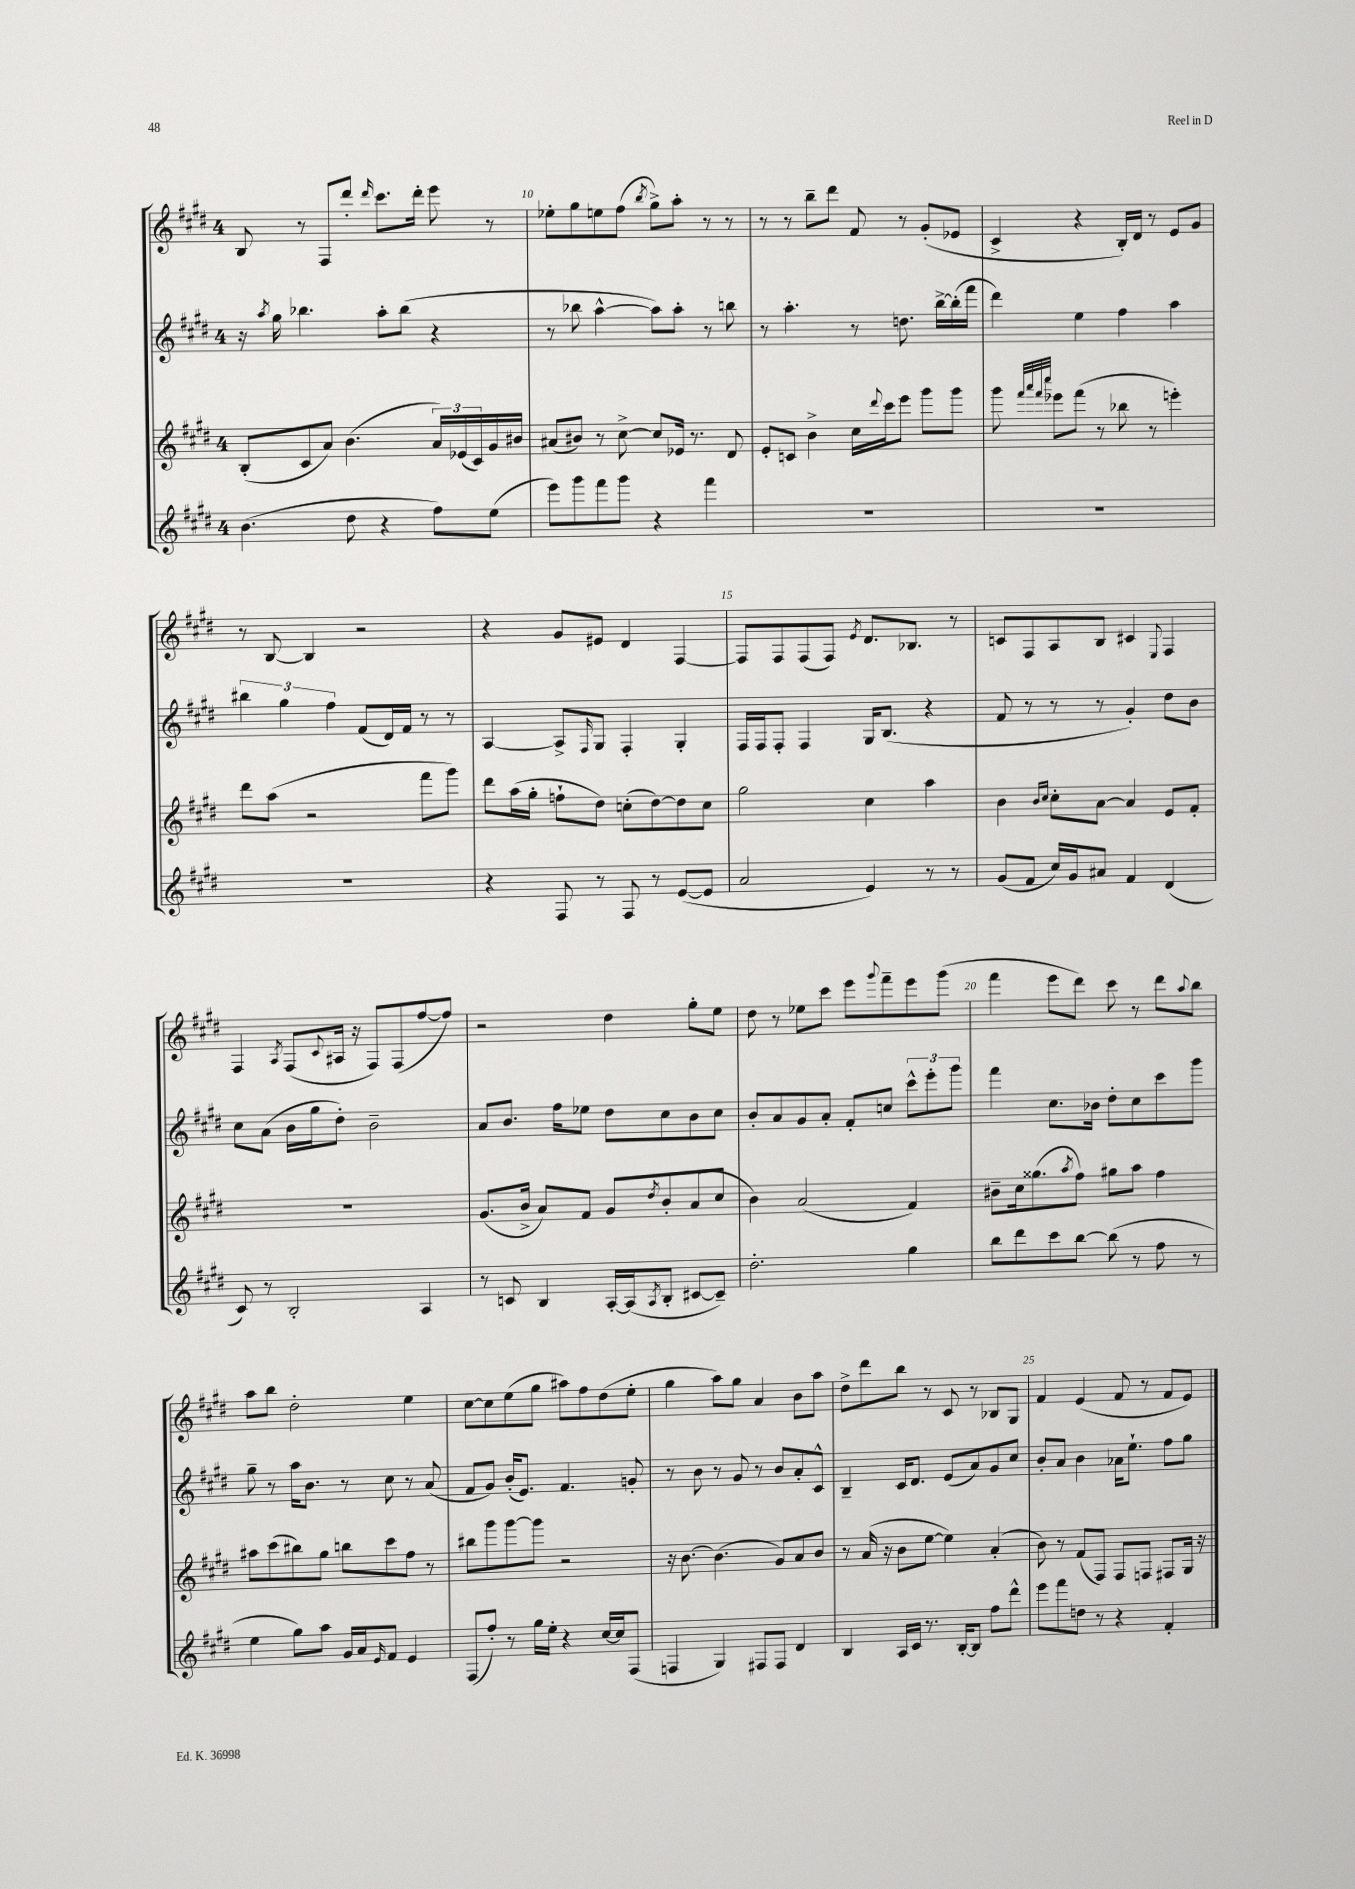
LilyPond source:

<<
\new StaffGroup <<
\new Staff = "s0" {
    \clef treble \key e \major \once \override Staff.TimeSignature.style = #'single-digit \time 4/4
    b8 r8 fis8 dis'''8-. \grace { dis'''16 } cis'''8. dis'''16-. e'''8 r8 |
    ees''8-. gis''8 e''8 fis''8( \acciaccatura { b''8 } gis''8->) a''8-. r8 r8 |
    r8 r8 b''8-- dis'''8 fis'8 r8 gis'8-.( ees'8 |
    cis'4-> r4 b16-.) dis'16 r8 e'8 gis'8 |
    r8 b8~ b4 r2 |
    r4 gis'8 eis'8 dis'4 fis4~ |
    fis8 fis8 fis8( fis8) \acciaccatura { e'8 } dis'8. bes8. r8 |
    c'8 fis8 a8 b8 cis'4 \appoggiatura { e8 } fis4 |
    fis4 \acciaccatura { a8 } fis8( \appoggiatura { cis'8 } ais16 r16 fis8) fis8( fis''8~ fis''8) |
    r2 dis''4 gis''8-. e''8 |
    dis''8 r8 ees''8 cis'''8 e'''8 \appoggiatura { gis'''8 } fis'''8-- e'''8 gis'''8( |
    fis'''4 e'''8 dis'''8) cis'''8 r8 dis'''8 \appoggiatura { a''8 } b''8 |
    a''8 b''8 dis''2-. e''4 |
    cis''8~ cis''8 e''8( gis''8 ais''8) fis''8 dis''8( e''8-. |
    gis''4 a''8) gis''8 a'4 b'8 a''8 |
    dis''8-> dis'''8 b''8 r8 cis'8 r8 bes8 gis8 |
    fis'4 e'4( fis'8 r8 fis'8 e'8) \bar "|." |
}
\new Staff = "s1" {
    \clef treble \key e \major \once \override Staff.TimeSignature.style = #'single-digit \time 4/4
    r16 \acciaccatura { a''8 } gis''16 bes''4. a''8-. bes''8( r4 |
    r8 bes''8 a''4~-^ a''8) a''8-. r8 b''8 |
    r8 a''4.-. r8 d''8. b''16~-> b''16-.( fis'''16 |
    dis'''4) e''4 fis''4 a''4 |
    \tuplet 3/2 { bis''4 gis''4 fis''4 } fis'8( dis'16) fis'16 r8 r8 |
    a4~ a8-> \grace { fis16 } gis8 fis4-. gis4-. |
    fis16 fis16 fis8-. fis4 gis16 b8.( r4 |
    fis'8 r8 r8 r8 gis'4-.) dis''8 b'8 |
    cis''8 a'8( b'16 gis''16 dis''8-.) b'2-- |
    a'8 b'8. fis''16 ees''8 dis''8 cis''8 b'8 cis''8 |
    b'8-. a'8 gis'8 a'8-. fis'8-. c''8 \tuplet 3/2 { cis'''8-^ e'''8-. gis'''8 } |
    fis'''4 cis''8. bes'16 dis''8-. cis''8 cis'''8 gis'''8 |
    gis''8-- r8 a''16 b'8. r8 cis''8 r8 a'8( |
    fis'8 gis'8) b'16-.( e'8.) fis'4. g'8-. |
    r8 b'8 r8 gis'8 r8 b'8 a'8-. cis'8-^ |
    b4-- cis'16 dis'8. e'8( a'8) gis'8 cis''8 |
    b'8-. a'8 b'4 aes'16 e''8.-! fis''8 gis''8 \bar "|." |
}
\new Staff = "s2" {
    \clef treble \key e \major \once \override Staff.TimeSignature.style = #'single-digit \time 4/4
    b8-.( cis'8 a'8) b'4.( \tuplet 3/2 { a'16) ees'16( cis'16) } gis'16 bis'16 |
    ais'8( bis'8) r8 cis''8~-> cis''8 ees'16 r8. dis'8 |
    e'8-. c'8 b'4-> cis''16 \appoggiatura { dis'''8 } cis'''16 e'''8 gis'''8 gis'''8 |
    gis'''8 \grace { fis'''32 a'''32 fis'''32 cis''''32 } ees'''8 fis'''8( r8 bes''8 r8 e'''4-.) |
    dis'''8 a''8( r2 fis'''8 gis'''8) |
    dis'''8 a''16( gis''16-. f''8-! dis''8) c''8-.( dis''8~) dis''8 c''8 |
    gis''2 cis''4 a''4 |
    b'4 \grace { b'16 cis''16 } cis''8-. a'8~ a'4 e'8 fis'8-. |
    R1 |
    gis'8.( b'16-> a'8) fis'8 gis'8 \acciaccatura { dis''8 } b'8-. a'8( cis''8 |
    b'4) a'2( fis'4) |
    bis'8-- cis''16 gisis''8.( \acciaccatura { a''8 } fis''8) gis''8 a''8 fis''4 |
    ais''8 cis'''8( bis''8) gis''8 b''8 cis'''8 fis''8 r8 |
    bis''8 gis'''8 gis'''8~ gis'''8 r2 |
    r16 b'8.~ b'4.( gis'8) a'8 b'8 |
    r8 a'16( r16 b'8 e''8~ e''4) a'4-.( |
    b'8) r8 fis'8( fis8) fis8 f8 fis8 gis16 r16 \bar "|." |
}
\new Staff = "s3" {
    \clef treble \key e \major \once \override Staff.TimeSignature.style = #'single-digit \time 4/4
    b'4.( dis''8 r4 fis''8) e''8( |
    e'''8) gis'''8 fis'''8 gis'''8 r4 fis'''4 |
    R1 |
    R1 |
    R1 |
    r4 fis8 r8 fis8 r8 e'8~( e'8 |
    a'2 e'4) r8 r8 |
    gis'8( fis'8 cis''16) gis'16 ais'8 fis'4 dis'4( |
    cis'8) r8 b2-. a4 |
    r8 c'8 b4 a16~-. a16( \acciaccatura { a8 } b8-. cis'8~ cis'8--) |
    dis''2.-. gis''4 |
    b''8 dis'''8 cis'''8 b''8~ b''8( r8 fis''8 r8 |
    e''4 gis''8) a''8 gis'16 a'16 \grace { e'16 } fis'8 e'4 |
    fis8( fis''8-.) r8 gis''16 e''16-. r4 cis''16~ cis''16 fis8( |
    f4 gis4) fis8 fis8 dis'4 |
    b4 a16 cis'16 r8. b16~-. b8 fis''8 dis'''8-^ |
    e'''8 fis'''8 d''8 r8 r4 fis'4-. \bar "|." |
}
>>
>>
\layout { \context { \Score currentBarNumber = #9 \override BarNumber.break-visibility = ##(#f #t #t) barNumberVisibility = #(every-nth-bar-number-visible 5) } }
